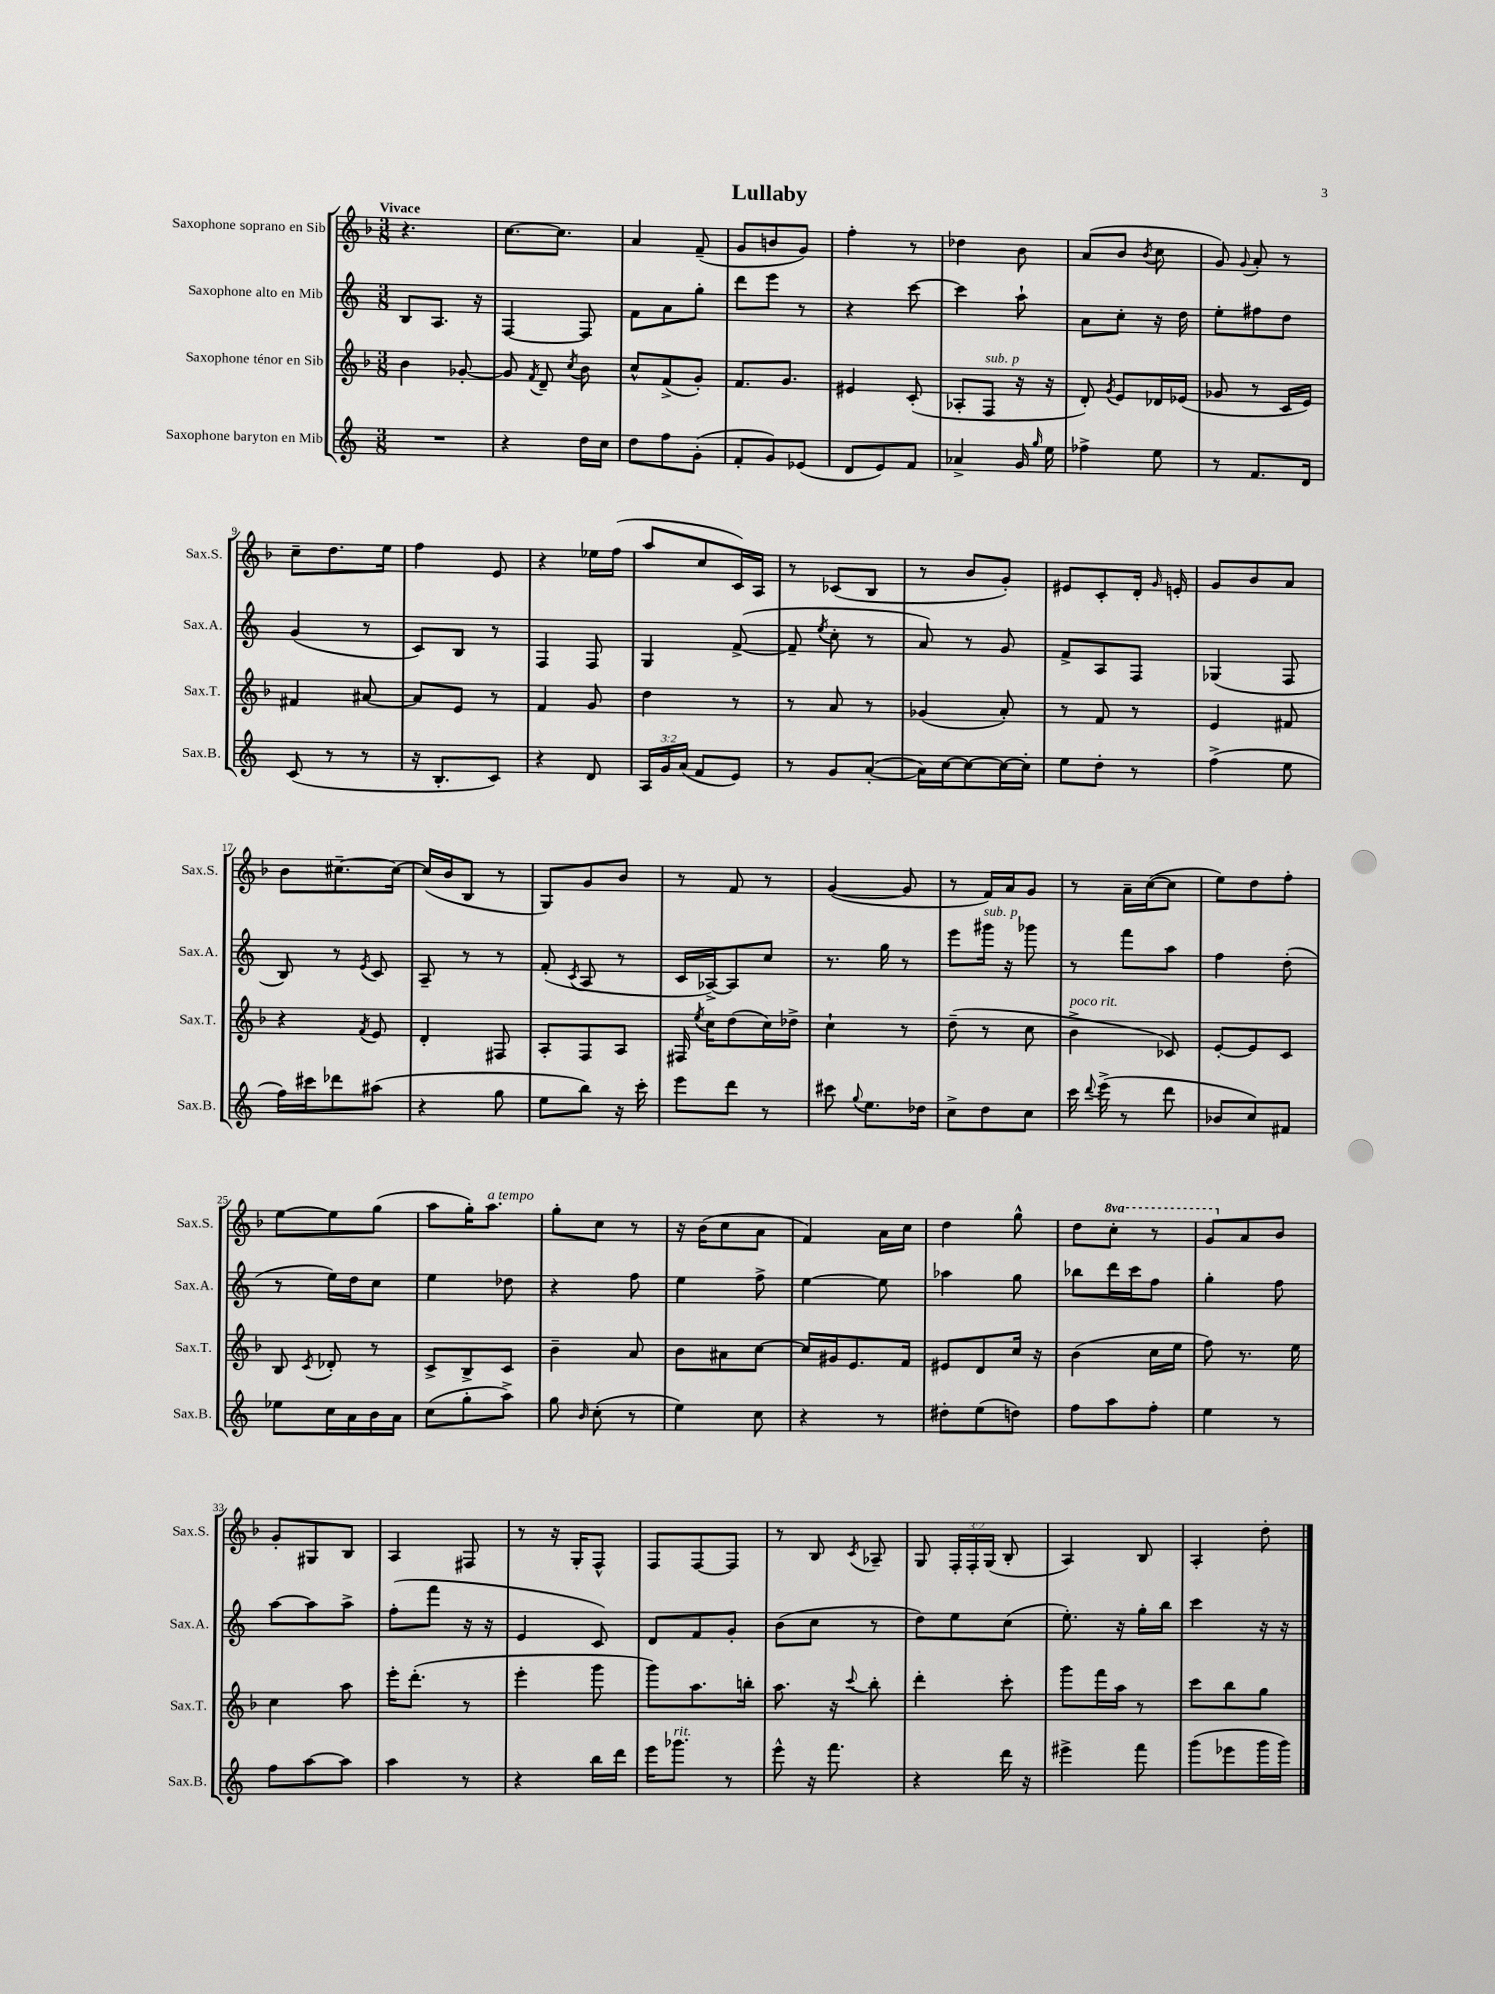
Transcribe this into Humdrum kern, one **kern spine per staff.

**kern	**kern	**kern	**kern
*part4	*part3	*part2	*part1
*staff4	*staff3	*staff2	*staff1
*I"Saxophone baryton en Mib	*I"Saxophone ténor en Sib	*I"Saxophone alto en Mib	*I"Saxophone soprano en Sib
*I'Sax.B.	*I'Sax.T.	*I'Sax.A.	*I'Sax.S.
*clefG2	*clefG2	*clefG2	*clefG2
*k[]	*k[b-]	*k[]	*k[b-]
*M3/8	*M3/8	*M3/8	*M3/8
=1	=1	=1	=1
!	!	!	!LO:TX:a:B:t=Vivace
4.r	4b-\	8B/L	4.r
.	.	8.A/J	.
.	[8g-X'/	.	.
.	.	16r	.
=2	=2	=2	=2
4r	8g-/]	[4F/	[8.cc\L
.	8qf/	.	.
.	8d~/	.	.
.	.	.	8.cc\J]
.	8qcc/	.	.
16dd\LL	8b-\	8F/]	.
16cc\JJ	.	.	.
=3	=3	=3	=3
8dd\L	8cc^^/L	8f\L	4a/
8ff\	(8f^/	8a\	.
(8g'\J	8g'/J)	8gg'\J	(8f~/
=4	=4	=4	=4
8f'/L	8.f/L	8ddd\L	8g/L
8g/)	.	8eee\J	8bn/
.	8.g/J	.	.
(8e-X/J	.	8r	8g/J)
=5	=5	=5	=5
8d/L	4e#X/	4r	4ff'\
8e/)	.	.	.
8f/J	(8c'/	[8ccc\	8r
=6	=6	=6	=6
4a-X^/	8A-X'/L	4ccc\]	4dd-X\
!	!LO:TX:a:i:t=sub. p	!	!
.	8F/J	.	.
16g/	16r	8aa`\	8b-\
16qqgg/	.	.	.
16ee\	16r	.	.
=7	=7	=7	=7
4ff-X^\	8d'/)	8a\L	(8a/L
.	8qg/	.	.
.	8e/L	8cc'\J	8b-/J
.	.	.	8qb-/
8ee\	16d-X/L	16r	8cc\
.	(16e-X/JJ	16dd\	.
=8	=8	=8	=8
8r	8g-X/	8ee'\L	8g/)
.	.	.	8qqg/
8.f/L	8r	8ff#X\	8a'/
.	16c/LL	8dd\J	8r
16d/Jk	16e/JJ)	.	.
!!LO:LB:g=z
=9	=9	=9	=9
(8c/	4f#X/	(4g/	8cc~\L
8r	.	.	8.dd\
8r	[8a#X/	8r	.
.	.	.	16ee\Jk
=10	=10	=10	=10
16r	8a#/L]	8c/L)	4ff\
8.B'/L	.	.	.
.	8e/J	8B/J	.
8c/J)	8r	8r	8e/
=11	=11	=11	=11
4r	4f/	4F/	4r
8d/	8g/	8F/	16ee-X\LL
.	.	.	(16ff\JJ
=12	=12	=12	=12
24A/LL	4dd\	4G/	8aa/L
24g/	.	.	.
(24a/JJ	.	.	.
8f/L	.	.	8cc/
8e/J)	8r	([8f^/	16c/L)
.	.	.	16A/JJ
=13	=13	=13	=13
8r	8r	8f~/]	8r
.	.	8qee/	.
8g/L	8a/	8cc'\	(8c-X/L
([8a'/J	8r	8r	8B-/J
=14	=14	=14	=14
16a\LL])	(4g-X/	8a/)	8r
[16cc\J	.	.	.
8cc\_	.	8r	8b-/L
16cc\L_	8a'/)	8g/	8g'/J)
16cc'\JJ]	.	.	.
=15	=15	=15	=15
8ee\L	8r	8f^/L	8e#X/L
8dd'\J	8f/	8A/	8c'/
8r	8r	8F/J	16d'/Jk
.	.	.	16qqg/
.	.	.	16en'/
=16	=16	=16	=16
(4ff^\	4e/	(4G-X/	8g/L
.	.	.	8b-/
8ee\	8f#X/	8F/	8a/J
!!LO:LB:g=z
=17	=17	=17	=17
16ff\LL)	4r	8B/)	8b-\L
16ccc#X\J	.	.	.
8ddd-X\	.	8r	[8.cc#X~\
.	8qf/	8qe/	.
(8aa#X\J	8e/	8c/	.
.	.	.	16cc#\Jk_
=18	=18	=18	=18
4r	4d'/	8A~/	(16cc#/LL]
.	.	.	16b-/J
.	.	8r	8B-/J
8gg\	8F#X/	8r	8r
=19	=19	=19	=19
8ee\L	8A'/L	(8f'/	8G/L)
.	.	8qc/	.
8bb\J)	8F/	8A/	8g/
16r	8A/J	8r	8b-/J
16ccc'\	.	.	.
=20	=20	=20	=20
8eee\L	16F#X/	16c/LL	8r
.	8qee/	.	.
.	16cc\KL	[16A-X^/J)	.
8ddd\J	(8dd\	8A-/]	8f/
8r	16cc\L)	8cc/J	8r
.	16dd-X^\JJ	.	.
=21	=21	=21	=21
8ccc#X\	4cc`\	8.r	([4g/
8qqgg/	.	.	.
8.ee\L	.	.	.
.	.	16gg\	.
.	8r	8r	8g/]
16dd-X\Jk	.	.	.
=22	=22	=22	=22
8cc^\L	(8dd~\	8eee\L	8r
!	!	!LO:TX:a:i:t=sub. p	!
8dd\	8r	16ggg#X\Jk	16f/LL)
.	.	16r	16a/J
8cc\J	8cc\	8ggg-X\	8g/J
=23	=23	=23	=23
!	!LO:TX:a:i:t=poco rit.	!	!
16ccc\	4b-^\	8r	8r
8qqddd/	.	.	.
(16eee^\	.	.	.
8r	.	8fff\L	16a~\LL
.	.	.	([16cc\J
8ddd\	8c-X/)	8aa\J	8cc\J]
=24	=24	=24	=24
8b-X/L	[8e'/L	4ff\	8ee\L)
8cc/)	8e/]	.	8dd\
8f#X/J	8c/J	(8dd'\	8ff'\J
!!LO:LB:g=z
=25	=25	=25	=25
8ee-X\L	8B-/	8r	[8ee\L
.	8qc/	.	.
16cc\L	8d-X'/	16ee\LL)	8ee\]
16a\	.	16dd\J	.
16b\	8r	8cc\J	(8gg\J
16a\JJ	.	.	.
=26	=26	=26	=26
(8cc\L	8c^/L	4ee\	8aa\L
8gg'\	8B-^/	.	16gg'\K)
!	!	!	!LO:TX:a:i:t=a tempo
.	.	.	8.aa\J
8aa^\J)	8c/J	8dd-X\	.
=27	=27	=27	=27
8gg\	4b-~\	4r	8gg'\L
16qqb/	.	.	.
(8cc'\	.	.	8cc\J
8r	8a/	8ff\	8r
=28	=28	=28	=28
4ee\)	8b-\L	4ee\	16r
.	.	.	(16b-\KL
.	8a#X\	.	8cc\
8cc\	[8cc\J	8ff^\	8a\J
=29	=29	=29	=29
4r	16cc/LL]	[4ee\	4f/)
.	16g#X/J	.	.
.	8.e/	.	.
8r	.	8ee\]	16a\LL
.	16f/Jk	.	16cc\JJ
=30	=30	=30	=30
8dd#X'\L	8e#X/L	4aa-X\	4dd\
(8ee\	8d/	.	.
8ddn\J)	16cc/Jk	8gg\	8gg^^\
.	16r	.	.
=31	=31	=31	=31
8ff\L	(4b-\	8bb-X\L	8dd\L
*	*	*	*8va
8aa\	.	16ddd\L	8ccc'\J
.	.	16ccc\J	.
8ff'\J	16cc\LL	8ff\J	8r
.	16ee\JJ	.	.
=32	=32	=32	=32
4ee\	8ff\)	4gg'\	8gg/L
*	*	*	*X8va
.	8.r	.	8a/
8r	.	8ff\	8b-/J
.	16ee\	.	.
!!LO:LB:g=z
=33	=33	=33	=33
8ff\L	4cc\	[8aa\L	8g'/L
[8aa\	.	8aa\]	8G#X/
8aa\J]	8aa\	8aa^\J	8B-/J
=34	=34	=34	=34
4aa\	16eee'\KL	(8ff'\L	4A/
.	(8.ddd'\J	.	.
.	.	8fff\J	.
8r	8r	16r	8F#X/
.	.	16r	.
=35	=35	=35	=35
4r	4eee'\	4e/	8r
.	.	.	16r
.	.	.	16G'/KL
16bb\LL	8ggg\	8c/)	8F^^/J
16ddd\JJ	.	.	.
=36	=36	=36	=36
16eee\KL	8ggg\L)	8d/L	8F/L
!LO:TX:a:i:t=rit.	!	!	!
8.ggg-X\J	.	.	.
.	8.aa\	8f/	[8F/
8r	.	8g'/J	8F/J]
.	16bbn'\Jk	.	.
=37	=37	=37	=37
8eee^^\	8.aa\	(8b\L	8r
16r	.	8cc\J	8B-/
8.fff\	16r	.	.
.	8qqccc/	.	8qc/
.	8bb-'\	8r	8A-X~/
=38	=38	=38	=38
4r	4ddd'\	8dd\L)	8G/
.	.	8ee\	24F'/LL
.	.	.	24F'/
.	.	.	(24G/JJ
16ddd\	8ccc'\	(8cc\J	8B-'/
16r	.	.	.
=39	=39	=39	=39
4eee#X^\	8ggg\L	8.ee'\)	4A/)
.	16fff\L	.	.
.	16aa\JJ	16r	.
8fff\	8r	16gg'\LL	8B-/
.	.	16bb\JJ	.
=40	=40	=40	=40
(8ggg\L	8ccc\L	4ccc\	4A'/
8eee-X\	8bb-\	.	.
16ggg\L	8gg\J	16r	8dd'\
16ggg\JJ)	.	16r	.
==	==	==	==
*-	*-	*-	*-
